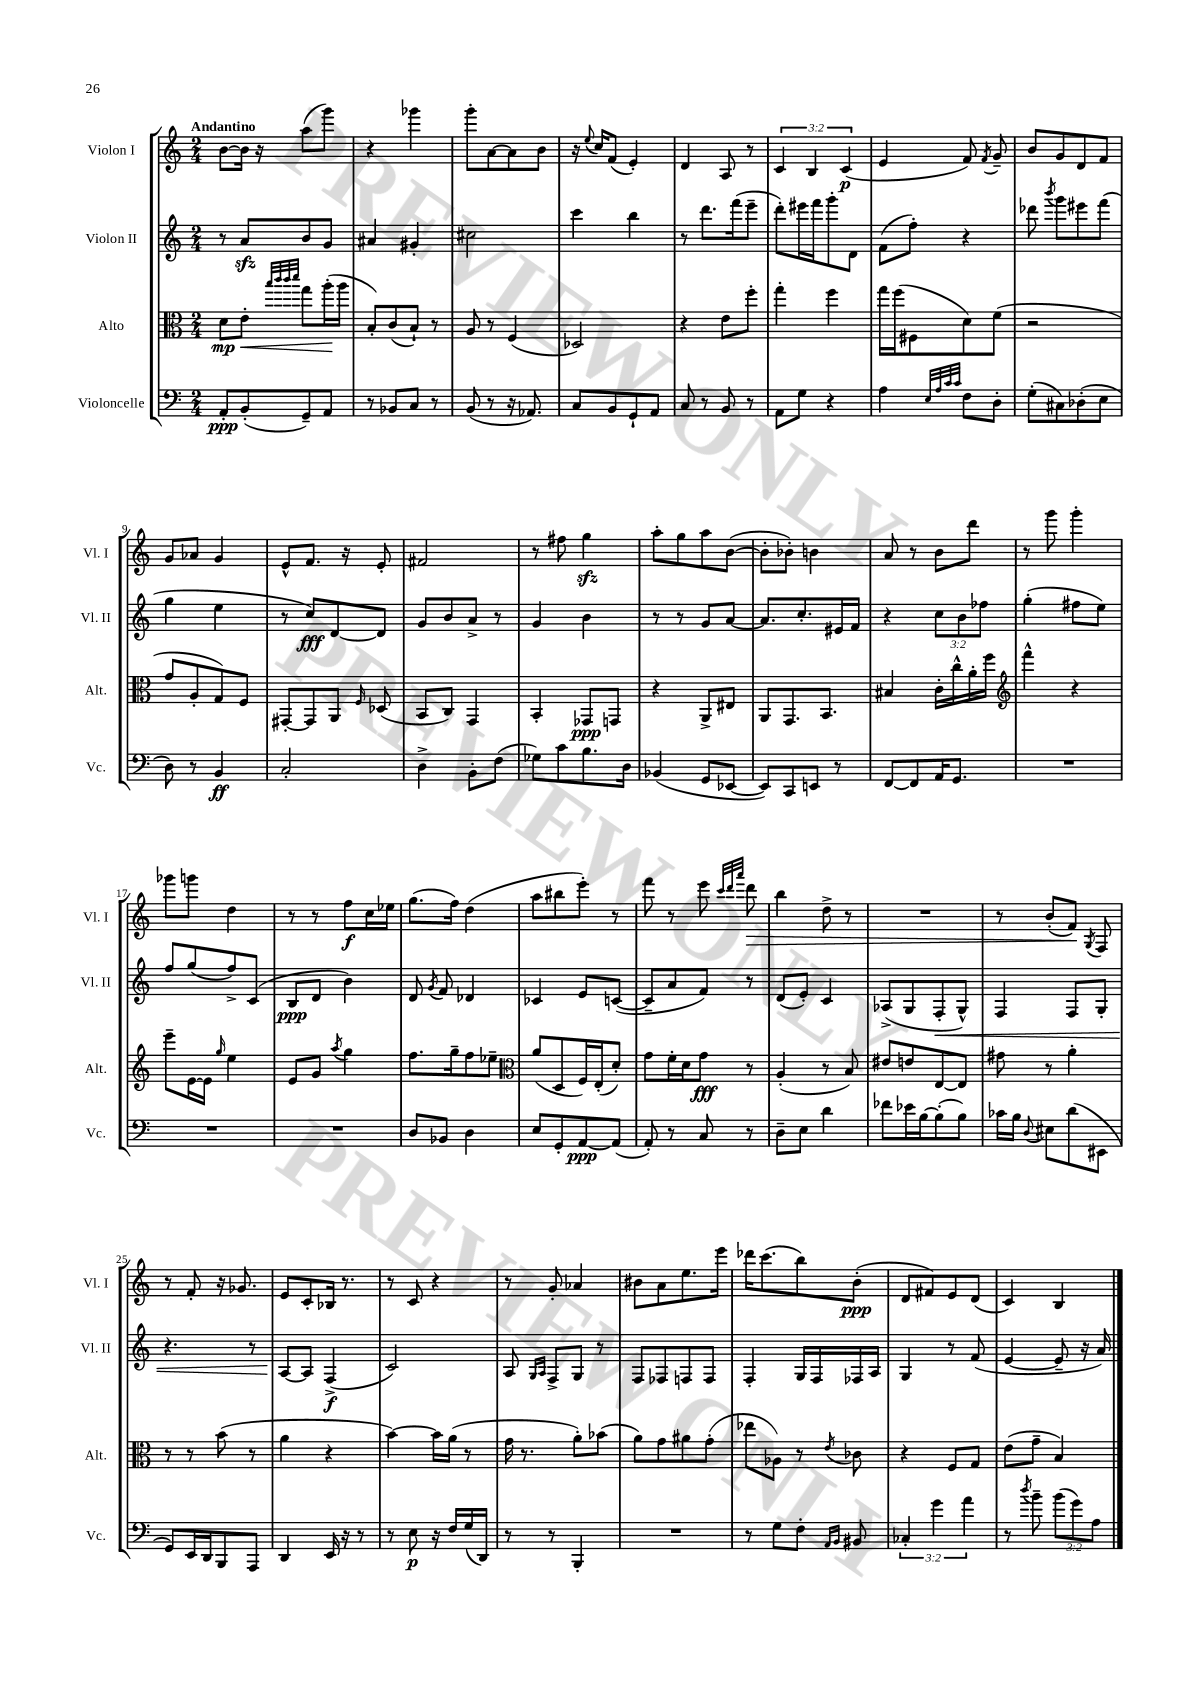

**kern	**kern	**kern	**kern
*staff4	*staff3	*staff2	*staff1
*clefF4	*clefC3	*clefG2	*clefG2
*k[]	*k[]	*k[]	*k[]
*M2/4	*M2/4	*M2/4	*M2/4
8AA'	8d	8r	[8b
(8BB'	8e'	8a	16b]
.	.	.	16r
.	32qqbb	.	.
.	32qqccc	.	.
.	32qqccc	.	.
.	32qqddd	.	.
8GG~)	8gg	8b	(8aa
8AA	(16aa'	8g	8ggg)
.	16aa	.	.
=	=	=	=
8r	8B')	4a#	4r
8BB-	(8c	.	.
8C	8B`)	4g#'	4ggg-
8r	8r	.	.
=	=	=	=
(8BB	8A	2cc#	8ggg'
8r	8r	.	[8a
16r	(4F	.	8a]
8.AA-)	.	.	.
.	.	.	8b
=	=	=	=
8C	2D-)	4ccc	16r
.	.	.	8qqee
.	.	.	16cc
8BB	.	.	(8f
8GG`	.	4bb	4e')
8AA	.	.	.
=	=	=	=
8C	4r	8r	4d
8r	.	8.ddd	.
8BB	8e	.	8A
.	.	(16fff	.
8r	8ff'	8eee~	8r
=	=	=	=
8AA	4gg'	8ddd')	6c
8G	.	16eee#	.
.	.	.	6B
.	.	16fff	.
4r	4ff	8ggg'	.
.	.	.	(6c
.	.	8d	.
=	=	=	=
4A	16gg	(8f	4e
.	(16ff	.	.
.	8F#	8ff')	.
32qqE	.	.	.
32qqA	.	.	.
32qqc	.	.	.
32qqc	.	.	.
8F	8d)	4r	8f)
.	.	.	8qf
8D'	(8f	.	8g~
=	=	=	=
(8G'	2r	8ddd-	8b
.	.	8qbbb	.
8C#)	.	8ggg	8g
(8D-'	.	8eee#	8d
8E	.	(8fff	8f
=	=	=	=
8D)	8g	4gg	8g
8r	8A'	.	8a-
4BB	8G)	4ee	4g
.	8F	.	.
=	=	=	=
2C'	[8GG#'	8r	8e^^
.	8GG#]	8cc)	8.f
.	8AA	[8d	.
.	.	.	16r
.	16qqF	.	.
.	(8D-	8d]	8e'
=	=	=	=
4D^	8BB	8g	2f#
.	8C)	8b	.
8BB'	4GG	8a^	.
(8F	.	8r	.
=	=	=	=
8G-)	4BB'	4g	8r
8c	.	.	8ff#
8.B	8GG-	4b	4gg
.	8GG	.	.
16D	.	.	.
=	=	=	=
(4BB-	4r	8r	8aa'
.	.	8r	8gg
8GG	8AA^	8g	8aa
[8EE-	8E#	[8a	([8b
=	=	=	=
8EE-])	8AA	8.a]	8b']
8CC	8.GG	.	8b-')
.	.	8.cc'	.
8EE	.	.	4b
.	8.BB	.	.
8r	.	16e#	.
.	.	16f	.
=	=	=	=
[8FF	4B#	4r	8a
8FF]	.	.	8r
16AA	16c'	12cc	8b
8.GG	16cc^^	.	.
.	.	12b	.
.	16a'	.	8ddd
.	.	12ff-	.
.	16ff	.	.
=	=	=	=
*	*clefG2	*	*
2r	4fff^^	(4gg'	8r
.	.	.	8ggg
.	4r	8ff#	4ggg'
.	.	8ee)	.
=	=	=	=
2r	8eee~	8ff	8ggg-
.	[16e	(8gg	8ggg
.	16e]	.	.
.	16qqgg	.	.
.	4ee	8ff^)	4dd
.	.	(8c	.
=	=	=	=
2r	8e	8B	8r
.	8g	8d	8r
.	8qaa	.	.
.	4gg	4b)	8ff
.	.	.	16cc
.	.	.	16ee-
=	=	=	=
8D	8.ff	8d	(8.gg
.	.	8qg	.
8BB-	.	8f	.
.	16gg~	.	16ff)
4D	8ff	4d-	(4dd
.	8ee-~	.	.
=	=	=	=
*	*clefC3	*	*
8E	(8a	4c-	8aa
8GG'	8D	.	8bb#
[8AA	16F)	8e	8eee')
.	(16E'	.	.
(8AA]	8d')	([8c	8r
=	=	=	=
8AA')	8g	8c~]	8fff
8r	16f'	8a	8r
.	16d	.	.
8C	8g	8f)	8eee
.	.	.	32qqccc
.	.	.	32qqddd
.	.	.	32qqaaa
8r	8r	8r	8ddd
=	=	=	=
8D~	(4A'	(8d	4bb
8E	.	8e')	.
4d	8r	4c	8dd^
.	8B)	.	8r
=	=	=	=
8f-	8e#	(8A-^	2r
16e-	8e	8G	.
[16B	.	.	.
(8B']	[8E	8F'	.
8B)	8E]	8G^^)	.
=	=	=	=
16c-	8g#	4F	8r
16B	.	.	.
8qqD	.	.	.
8E#	8r	.	(8b'
(8d	4a'	8F	8f)
.	.	.	8qG
8EE#	.	8G'	8F
=	=	=	=
8GG)	8r	4.r	8r
16EE	8r	.	8f'
16DD	.	.	.
8BBB	(8b	.	16r
.	.	.	8.g-
8AAA	8r	8r	.
=	=	=	=
4DD	4a	[8A	8e
.	.	8A]	8c'
16EE	4r	(4F^	16B-
16r	.	.	8.r
8r	.	.	.
=	=	=	=
8r	[4b)	2c)	8r
8E	.	.	8c
16r	16b]	.	4r
16F	(16a	.	.
(16G	8r	.	.
16DD)	.	.	.
=	=	=	=
8r	16g	8A	8r
.	8.r	.	.
.	.	16qqG	.
.	.	16qqA	.
8r	.	8F^	8g'
4BBB'	8a')	8G	4a-
.	(8b-	8r	.
=	=	=	=
2r	8a)	8F	8b#
.	8g	8F-	8a
.	8a#	8F	8.ee
.	(8g'	8F	.
.	.	.	16eee
=	=	=	=
8r	8ee-	4F'	16ddd-
.	.	.	(8.ccc
8G	8A-)	.	.
8F'	8r	16G	8bb)
.	.	16F	.
16qqAA	.	.	.
16qqBB	8qe	.	.
8BB#	8c-	16F-	(8b'
.	.	16A	.
=	=	=	=
6C-'	4r	4G	8d
.	.	.	8f#)
6g	.	.	.
.	8F	8r	8e
6a	.	.	.
.	8G	(8f	(8d
=	=	=	=
8r	(8e	[4e	4c)
8qdd	.	.	.
8b~	8g~	.	.
(12b	4B)	8e~]	4B
12g)	.	.	.
.	.	16r	.
12A	.	.	.
.	.	16a)	.
==	==	==	==
*-	*-	*-	*-
